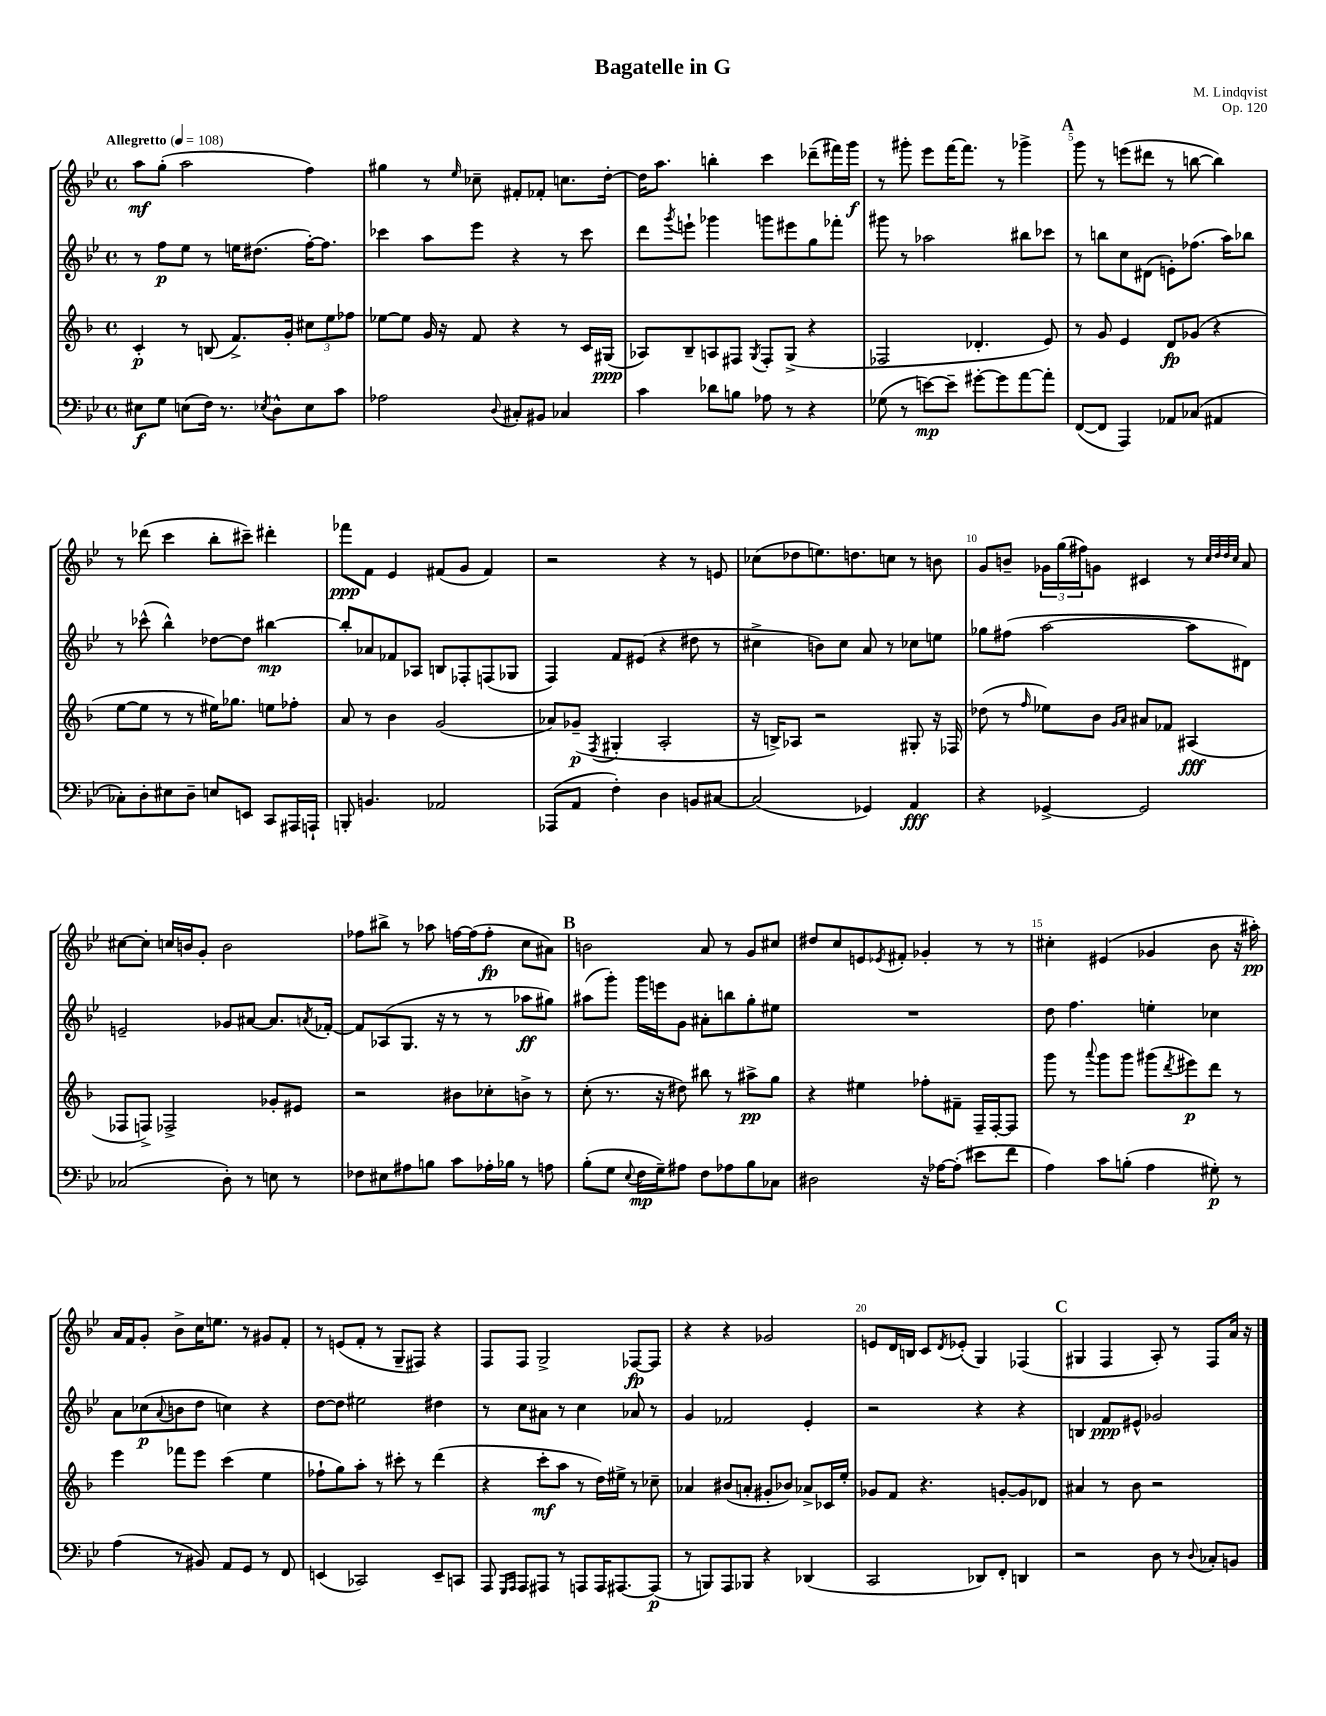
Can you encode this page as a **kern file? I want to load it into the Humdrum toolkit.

**kern	**kern	**kern	**kern
*staff4	*staff3	*staff2	*staff1
*clefF4	*clefG2	*clefG2	*clefG2
*k[b-e-]	*k[b-]	*k[b-e-]	*k[b-e-]
*M4/4	*M4/4	*M4/4	*M4/4
*met(c)	*met(c)	*met(c)	*met(c)
*MM108	*MM108	*MM108	*MM108
8E#\L	4c'/	8r	8aa\L
8G\J	.	8ff\L	(8gg'\J
(8E\L	8r	8ee-\J	2aa\
16F\Jk)	(8B/	8r	.
8.r	.	.	.
.	8.f^/L)	16ee\LK	.
.	.	(8.dd#\J	.
8qE-/	.	.	.
8D^^\L	.	.	.
.	16g'/Jk	.	.
8E-\	12cc#\L	[16ff'\LK)	4ff\)
.	.	8.ff\]J	.
.	12ee\	.	.
8c\J	.	.	.
.	12ff-\J	.	.
=	=	=	=
2A-\	[8ee-\L	4ccc-\	4gg#\
.	8ee-\]J	.	.
.	16g/	8aa\L	8r
.	16r	.	.
.	.	.	16qqee-/
.	8f/	8eee-\J	8cc-~\
8qqD/	.	.	.
8C#'/L	4r	4r	8f#'/L
8BB#/J	.	.	8f-'/J
4C-/	8r	8r	8.cc\L
.	16c/LL	8ccc-\	.
.	(16G#/JJ	.	[16dd'\Jk
=	=	=	=
4c\	8A-/L)	8ddd\L	16dd\]LK
.	.	.	8.aa\J
.	.	8qggg/	.
.	8B-~/	8eee`\J	.
8d-\L	8A/	4ggg-\	4bb'\
8B\J	8F#/J	.	.
.	8qG/	.	.
8A-\	8F#'/L	8ggg\L	4ccc\
8r	(8G^/J	8eee#\	.
4r	4r	8gg\	(8ddd-~\L
.	.	8fff-'\J	16fff#\L)
.	.	.	16ggg\JJ
=	=	=	=
(8G-\	2F-/	8ggg#\	8r
8r	.	8r	8ggg#'\
[8e\L)	.	2aa-\	8eee-\L
8e~\]J	.	.	[16fff\K
.	.	.	8.fff\]J
[8g#'\L	4.d-'/	.	.
8g#\]	.	.	8r
[8a\	.	8bb#\L	4ggg-^\
8a'\]J	8e/)	8ccc-\J	.
=	=	=	=
([8FF/L	8r	8r	8ggg\
8FF/]J	8g/	8bb\L	8r
4AAA/)	4e/	8cc\	(8eee\L
.	.	(8d#\J	8ddd#\J
8AA-/L	8d/L	8e'\L)	8r
(8C-/J	(8g-/J	(8.ff-\J	[8bb\
4AA#/	4r	.	4bb\])
.	.	16aa\LK)	.
.	.	8bb-\J	.
=	=	=	=
8C-'\L)	[8ee\L	8r	8r
8D'\	8ee\]J	(8ccc-^^\	(8ddd-\
8E#\	8r	4bb-^^\)	4ccc\
8D~\J	8r	.	.
8E/L	16ee#\LK)	[8dd-\L	8bb-'\L
.	8.gg-\J	.	.
8EE/J	.	8dd-\]J	8ccc#~\J)
8CC/L	8ee\L	[4bb#\	4ddd#'\
16AAA#/L	8ff-'\J	.	.
16AAA`/JJ	.	.	.
=	=	=	=
8BBB'/	8a/	8bb#'/]L	8fff-\L
4.BB/	8r	8a-/	8f\J
.	4b-\	8f-/	4e-/
.	.	8A-/J	.
2AA-/	(2g/	8B/L	(8f#/L
.	.	8F-'/	8g/J
.	.	(8F/	4f#/)
.	.	8G-/J	.
=	=	=	=
(8AAA-/L	8a-/L)	4F/)	2r
8AA/J	(8g-~/J	.	.
.	8qF/	.	.
4F'\)	4G#'/	8f/L	.
.	.	(8e#/J	.
4D\	2A'/	4r	4r
8BB/L	.	8dd#\	8r
[8C#/J	.	8r	8e/
=	=	=	=
(2C#/]	16r	4cc#^\	(8cc-\L
.	16B^/LK)	.	.
.	8A-/J	.	8dd-\
.	2r	8b\L)	8.ee\)
.	.	8cc#\J	.
.	.	.	8.dd\
4GG-/)	.	8a/	.
.	.	8r	8cc\J
4AA/	8G#'/	8cc-\L	8r
.	16r	8ee\J	8b\
.	16F-/	.	.
=	=	=	=
4r	(8dd-\	8gg-\L	8g/L
.	8r	(8ff#\J	8b~/J
.	16qqff/	.	.
[4GG-^/	8ee-\L)	[2aa\	24g-\LL
.	.	.	(24gg\
.	.	.	24ff#\J)
.	8b-\J	.	8g\J
.	16qqg/LL	.	.
.	16qqa/JJ	.	.
2GG-/]	8a#/L	.	4c#/
.	8f-/J	.	.
.	(4A#/	8aa\]L	8r
.	.	.	32qqcc/LLL
.	.	.	32qqdd/
.	.	.	32qqdd/
.	.	.	32qqcc/JJJ
.	.	8d#\J)	8a/
=	=	=	=
(2C-/	8F-/L	2e~/	[8cc#\L
.	8F^/J)	.	8cc#'\]J
.	2F-^/	.	16cc/LL
.	.	.	16b/J
.	.	.	8g'/J
8D'\)	.	8g-/L	2b\
8r	.	[8a#/J	.
8E\	8g-'/L	8.a#/]L	.
8r	8e#/J	.	.
.	.	8qa/	.
.	.	[16f-'/Jk	.
=	=	=	=
8F-\L	2r	8f-/]L	8ff-\L
8E#\	.	(8A-/	8bb#^\J
8A#\	.	8.G/J	8r
8B\J	.	.	8aa-\
.	.	16r	.
8c\L	8b#\L	8r	[16ff\LL
.	.	.	(16ff\]J
16A-'\L	8cc-'\	8r	8ff'\J
16B-\JJ	.	.	.
8r	8b^\J	8aa-\L	8cc\L
8A\	8r	8gg#\J)	8a#\J)
=	=	=	=
(8B-'\L	(8cc'\	(8aa#\L	2b\
8G\J	8.r	8ggg'\J)	.
8qqE-/	.	.	.
16F\LL	.	16ggg\LL	.
16G~\J)	16r	16eee\J	.
8A#\J	8dd#\)	8g\J	.
8F\L	8bb#\	8a#'\L	8a/
8A-\	8r	8bb\	8r
8B-\	8aa#^\L	8gg'\	8g/L
8C-\J	8gg\J	8ee#\J	8cc#/J
=	=	=	=
2D#\	4r	1r	8dd#/L
.	.	.	8cc/
.	4ee#\	.	8e/
.	.	.	8qe-/
.	.	.	8f#'/J
16r	8ff-'\L	.	4g-'/
[16A-\LK	.	.	.
(8A-'\]J	8f#~\J	.	.
8e#\L	16F~/LL	.	8r
.	[16F'/J	.	.
8f\J	8F/]J	.	8r
=	=	=	=
4A\)	8ggg\	8dd\	4cc#'\
.	8r	4.ff\	.
.	8qqaaa/	.	.
8c\L	8ggg\L	.	(4e#/
(8B'\J	8ggg\J	.	.
4A\	(8ggg#\L	4ee'\	4g-/
.	8qddd/	.	.
.	8eee#\)	.	.
8G#'\)	8ddd\J	4cc-\	8b-\
8r	8r	.	16r
.	.	.	16aa#'\)
=	=	=	=
(4A\	4eee\	8a\L	16a/LL
.	.	.	16f/J
.	.	(8cc-\	8g'/J
.	.	8qqa/	.
8r	8fff-\L	8b\	8b-^\L
8BB#/)	8eee\J	8dd\J	16cc\K
.	.	.	8.ee\J
8AA/L	(4ccc\	4cc\)	.
8GG/J	.	.	8r
8r	4ee\	4r	8g#/L
8FF/	.	.	8f'/J
=	=	=	=
(4EE/	8ff-`\L	[8dd\L	8r
.	8gg\)	8dd\]J	(8e/L
2CC-/)	8aa'\J	2ee#\	8f'/J
.	8r	.	8r
.	8ccc#'\	.	8G~/L
.	8r	.	8F#/J)
8EE~/L	(4ddd\	4dd#\	4r
8CC/J	.	.	.
=	=	=	=
8AAA/	4r	8r	8F/L
16qqGGG/LL	.	.	.
16qqAAA/JJ	.	.	.
8AAA/L	.	8cc\L	8F/J
8AAA#/J	8ccc'\L	8a#\J	2G^/
8r	8aa\J	8r	.
8AAA/L	8r	4cc\	.
16AAA/K	16dd\LL)	.	.
[8.AAA#/	16ee#^\JJ	.	.
.	8r	8a-/	[8F-/L
(8AAA#/]J	8cc-~\	8r	8F-/]J
=	=	=	=
8r	4a-/	4g/	4r
8BBB/L)	.	.	.
8AAA/	(8b#/L	2f-/	4r
8BBB-/J	8a'/J	.	.
4r	8g#'/L	.	2g-/
.	8b-/J)	.	.
(4DD-/	8a-^/L	4e-'/	.
.	16c-/L	.	.
.	16ee'/JJ	.	.
=	=	=	=
2CC/	8g-/L	2r	8e/L
.	8f/J	.	16d/L
.	.	.	16B/JJ
.	4.r	.	8c/L
.	.	.	8qd/
.	.	.	(8e-'/J
8DD-/L)	.	4r	4G/)
8FF'/J	[8g'/L	.	.
4DD/	8g/]	4r	(4F-/
.	8d-/J	.	.
=	=	=	=
2r	4a#/	4B/	4G#/
.	8r	8f/L	4F/
.	8b-\	8e#^^/J	.
8D\	2r	2g-/	8A'/)
8r	.	.	8r
8qqD/	.	.	.
8C-'/L	.	.	8F/L
8BB/J	.	.	16a/Jk
.	.	.	16r
==	==	==	==
*-	*-	*-	*-
